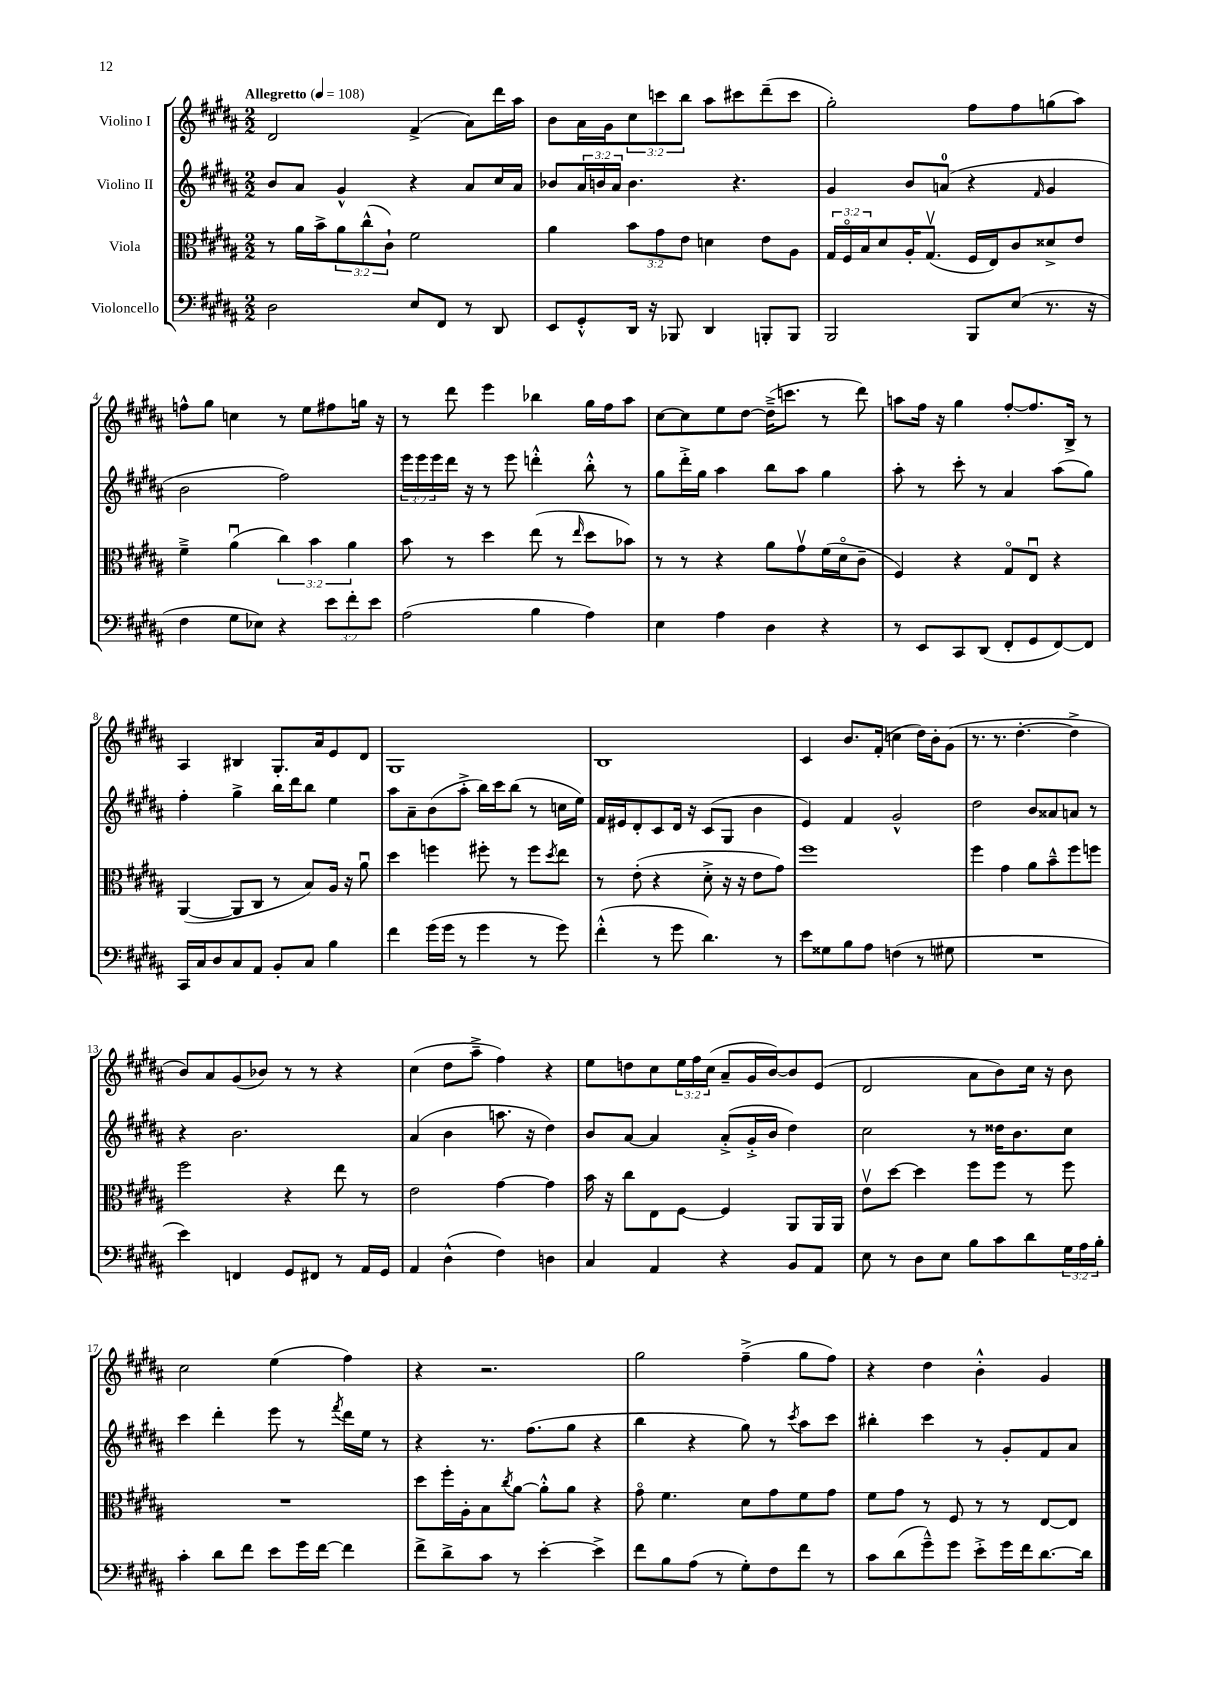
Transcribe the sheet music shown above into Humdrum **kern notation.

**kern	**kern	**kern	**kern
*part4	*part3	*part2	*part1
*staff4	*staff3	*staff2	*staff1
*I"Violoncello	*I"Viola	*I"Violino II	*I"Violino I
*clefF4	*clefC3	*clefG2	*clefG2
*k[f#c#g#d#a#]	*k[f#c#g#d#a#]	*k[f#c#g#d#a#]	*k[f#c#g#d#a#]
*M2/2	*M2/2	*M2/2	*M2/2
*MM108	*MM108	*MM108	*MM108
=1	=1	=1	=1
!	!	!	!LO:TX:a:B:t=Allegretto
2D#\	8r	8b/L	2d#/
.	16a#\LL	8a#/J	.
.	16b^\J	.	.
.	12a#\	4g#^^/	.
.	(12cc#^^\	.	.
.	12c#`\J)	.	.
8E/L	2f#\	4r	(4f#^/
8FF#/J	.	.	.
8r	.	8a#/L	8a#\L)
8DD#/	.	16cc#/L	16ddd#\L
.	.	16a#/JJ	16aa#\JJ
=2	=2	=2	=2
8EE/L	4a#\	8b-X/L	8b\L
8GG#'^^/	.	24a#/L	16a#\L
.	.	24bn/	.
.	.	.	16g#\J
.	.	24a#/JJ	.
16DD#/Jk	12b\L	4.b\	12cc#\
16r	.	.	.
.	12g#\	.	12cccn\
8BBB-X/	.	.	.
.	12e\J	.	12bb\J
4DD#/	4dn\	.	8aa#\L
.	.	4.r	8ccc#X\
8BBBn'/L	8e\L	.	(8ddd#~\
8BBB/J	8A#\J	.	8ccc#\J
=3	=3	=3	=3
2BBB/	24G#/LL	4g#/	2gg#'\)
.	24F#/	.	.
.	24B/J	.	.
.	8d#/	.	.
.	16A#'/K	8b/L	.
.	(8.G#v/J	.	.
.	.	(8an/J	.
8BBB/L	16F#/LL	4r	8ff#\L
.	16E/J)	.	.
(8E/J	8c#/	.	8ff#\
.	.	16qqf#/	.
8.r	8d##X^/	4g#/	(8ggn\
.	8e/J	.	8aa#\J)
16r	.	.	.
!!LO:LB:g=z
=4	=4	=4	=4
4F#\	4f#~^\	2b\	8ffn^^\L
.	.	.	8gg#\J
8G#\L	(4a#u\	.	4ccn\
8E-X\J)	.	.	.
4r	6cc#\)	2ff#\)	8r
.	.	.	8ee\L
.	6b\	.	.
12e\L	.	.	8ff#X\
12f#'\	6a#\	.	.
.	.	.	16ggn\Jk
12e\J	.	.	.
.	.	.	16r
=5	=5	=5	=5
(2A#\	8b\	24eee\LL	8r
.	.	24eee\	.
.	.	24eee\	.
.	8r	16ddd#\JJ	8ddd#\
.	.	16r	.
.	4dd#\	8r	4eee\
.	.	8eee\	.
4B\	(8ee\	4dddn'^^\	4bb-X\
.	8r	.	.
.	16qqee/	.	.
4A#\)	8dd#\L	8bb'^^\	16gg#\LL
.	.	.	16ff#\J
.	8b-X\J)	8r	8aa#\J
=6	=6	=6	=6
4E\	8r	8gg#\L	[8cc#\L
.	8r	16ddd#'^\L	8cc#\]
.	.	16gg#\JJ	.
4A#\	4r	4aa#\	8ee\
.	.	.	[8dd#\J
4D#\	8a#\L	8bb\L	(16dd#~^\KL]
.	.	.	8.cccn\J
.	8g#v\	8aa#\J	.
4r	(16f#\L	4gg#\	8r
.	16d#\J	.	.
.	8c#~\J	.	8ddd#\)
=7	=7	=7	=7
8r	4F#/)	8aa#'\	8aan\L
8EE/L	.	8r	16ff#\Jk
.	.	.	16r
8CC#/	4r	8ccc#'\	4gg#\
(8DD#/J	.	8r	.
8FF#'/L	8G#/L	4a#/	[8ff#'/L
8GG#/	8Eu/J	.	8.ff#/]
[8FF#/)	4r	(8aa#\L	.
.	.	.	16B^/Jk
8FF#/J]	.	8gg#\J)	8r
!!LO:LB:g=z
=8	=8	=8	=8
16CC#/LL	([4AA#/	4ff#'\	4A#/
16C#/J	.	.	.
8D#/	.	.	.
8C#/	8AA#/L]	4gg#^\	4B#X/
8AA#/J	8C#/J	.	.
8BB'/L	8r	16bb\LL	8.G#'/L
.	.	16ddd#\J	.
8C#/J	8B/L)	8bb\J	.
.	.	.	16a#/k
4B\	16A#/Jk	4ee\	8e/
.	16r	.	.
.	8a#u\	.	8d#/J
=9	=9	=9	=9
4f#\	4dd#\	8aa#\L	1G#
.	.	8a#~\	.
(16g#\LL	4ffn\	(8b\	.
16g#\JJ	.	.	.
8r	.	8aa#'^\J	.
4g#\	8ff#X'\	16bb\LL)	.
.	.	16ccc#\J	.
.	8r	(8bb\J	.
8r	8ff#\L	8r	.
.	8qdd#/	.	.
8g#\)	8ee\J	16ccn\LL	.
.	.	16ee\JJ)	.
=10	=10	=10	=10
(4f#'^^\	8r	16f#/LL	1B
.	.	16e#X/J	.
.	(8e'\	8d#'/	.
8r	4r	8c#/	.
8g#\	.	16d#/Jk	.
.	.	16r	.
4.d#\)	8d#'^\	(8c#/L	.
.	16r	8G#/J	.
.	16r	.	.
.	8e\L	4b\	.
8r	8g#\J)	.	.
=11	=11	=11	=11
8e\L	1ff#	4e/)	4c#/
8G##X\	.	.	.
8B\	.	4f#/	8.b/L
8A#\J	.	.	.
.	.	.	(16f#'/Jk
(4Fn\	.	2g#^^/	4ccn\
8r	.	.	16dd#\LL)
.	.	.	16b'\J
8G#X\	.	.	(8g#\J
=12	=12	=12	=12
1r	4ff#\	2dd#\	8.r
.	.	.	8.r
.	4g#\	.	.
.	.	.	[4.dd#'\
.	8a#\L	8b/L	.
.	8b~^^\	8a##X/	.
.	8ff#\	8an/J	4dd#^\]
.	8ffn\J	8r	.
!!LO:LB:g=z
=13	=13	=13	=13
4e\)	2ff#\	4r	8b/L)
.	.	.	8a#/
4FFn/	.	2.b\	(8g#/
.	.	.	8b-X/J)
8GG#/L	4r	.	8r
8FF#X/J	.	.	8r
8r	8ee\	.	4r
16AA#/LL	8r	.	.
16GG#/JJ	.	.	.
=14	=14	=14	=14
4AA#/	2e\	(4a#/	(4cc#\
(4D#^^\	.	4b\	8dd#\L
.	.	.	8aa#~^\J
4F#\)	[4g#\	8.aan\	4ff#\)
.	.	16r	.
4Dn\	4g#\]	4dd#\)	4r
=15	=15	=15	=15
4C#/	16b\	8b/L	8ee\L
.	16r	.	.
.	8cc#\L	[8a#/J	8ddn\
4AA#/	8E\	4a#/]	8cc#\
.	[8F#\J	.	24ee\L
.	.	.	24ff#\
.	.	.	(24cc#\JJ
4r	4F#/]	(8a#'^/L	8a#~/L
.	.	16g#'^/L	16g#/L
.	.	16b/JJ	[16b/J)
8BB/L	8AA#/L	4dd#\)	8b/]
8AA#/J	16AA#/L	.	(8e/J
.	16AA#/JJ	.	.
=16	=16	=16	=16
8E\	8ev\L	2cc#\	2d#/
8r	[8dd#\J	.	.
8D#\L	4dd#\]	.	.
8E\J	.	.	.
8B\L	8ff#\L	8r	8a#\L
8c#\	8ff#\J	16dd##X\KL	8b\)
.	.	8.b\	.
8d#\	8r	.	16cc#\Jk
.	.	.	16r
24G#\L	8ff#\	8cc#\J	8b\
24A#\	.	.	.
24B'\JJ	.	.	.
!!LO:LB:g=z
=17	=17	=17	=17
4c#'\	1r	4ccc#\	2cc#\
8d#\L	.	4ddd#'\	.
8f#\J	.	.	.
8e\L	.	8eee\	(4ee\
16g#\L	.	8r	.
[16f#\JJ	.	.	.
.	.	8qfff#/	.
4f#\]	.	16ddd#\LL	4ff#\)
.	.	16ee\JJ	.
.	.	8r	.
=18	=18	=18	=18
8f#^\L	8dd#\L	4r	4r
8d#^\	16ff#'\L	.	.
.	16A#'\J	.	.
8c#\J	8B\	8.r	2.r
.	8qcc#/	.	.
8r	[8a#\J	.	.
.	.	(8.ff#\L	.
[4e'\	8a#'^^\L]	.	.
.	8a#\J	8gg#\J	.
4e^\]	4r	4r	.
=19	=19	=19	=19
8f#\L	8g#\	4bb\	2gg#\
8B\	4.f#\	.	.
(8A#\J	.	4r	.
8r	.	.	.
8G#'\L)	8d#\L	8gg#\)	(4ff#~^\
8F#\	8g#\	8r	.
.	.	8qccc#/	.
8f#\J	8f#\	8aa#\L	8gg#\L
8r	8g#\J	8ccc#\J	8ff#\J)
=20	=20	=20	=20
8c#\L	8f#\L	4bb#X'\	4r
(8d#\	8g#\J	.	.
8g#~^^\)	8r	4ccc#\	4dd#\
8g#\J	8F#/	.	.
8e'^\L	8r	8r	4b'^^\
16g#\L	8r	8g#'/L	.
16f#\J	.	.	.
[8.d#\	[8E/L	8f#/	4g#/
.	8E/J]	8a#/J	.
16d#\Jk]	.	.	.
==	==	==	==
*-	*-	*-	*-
